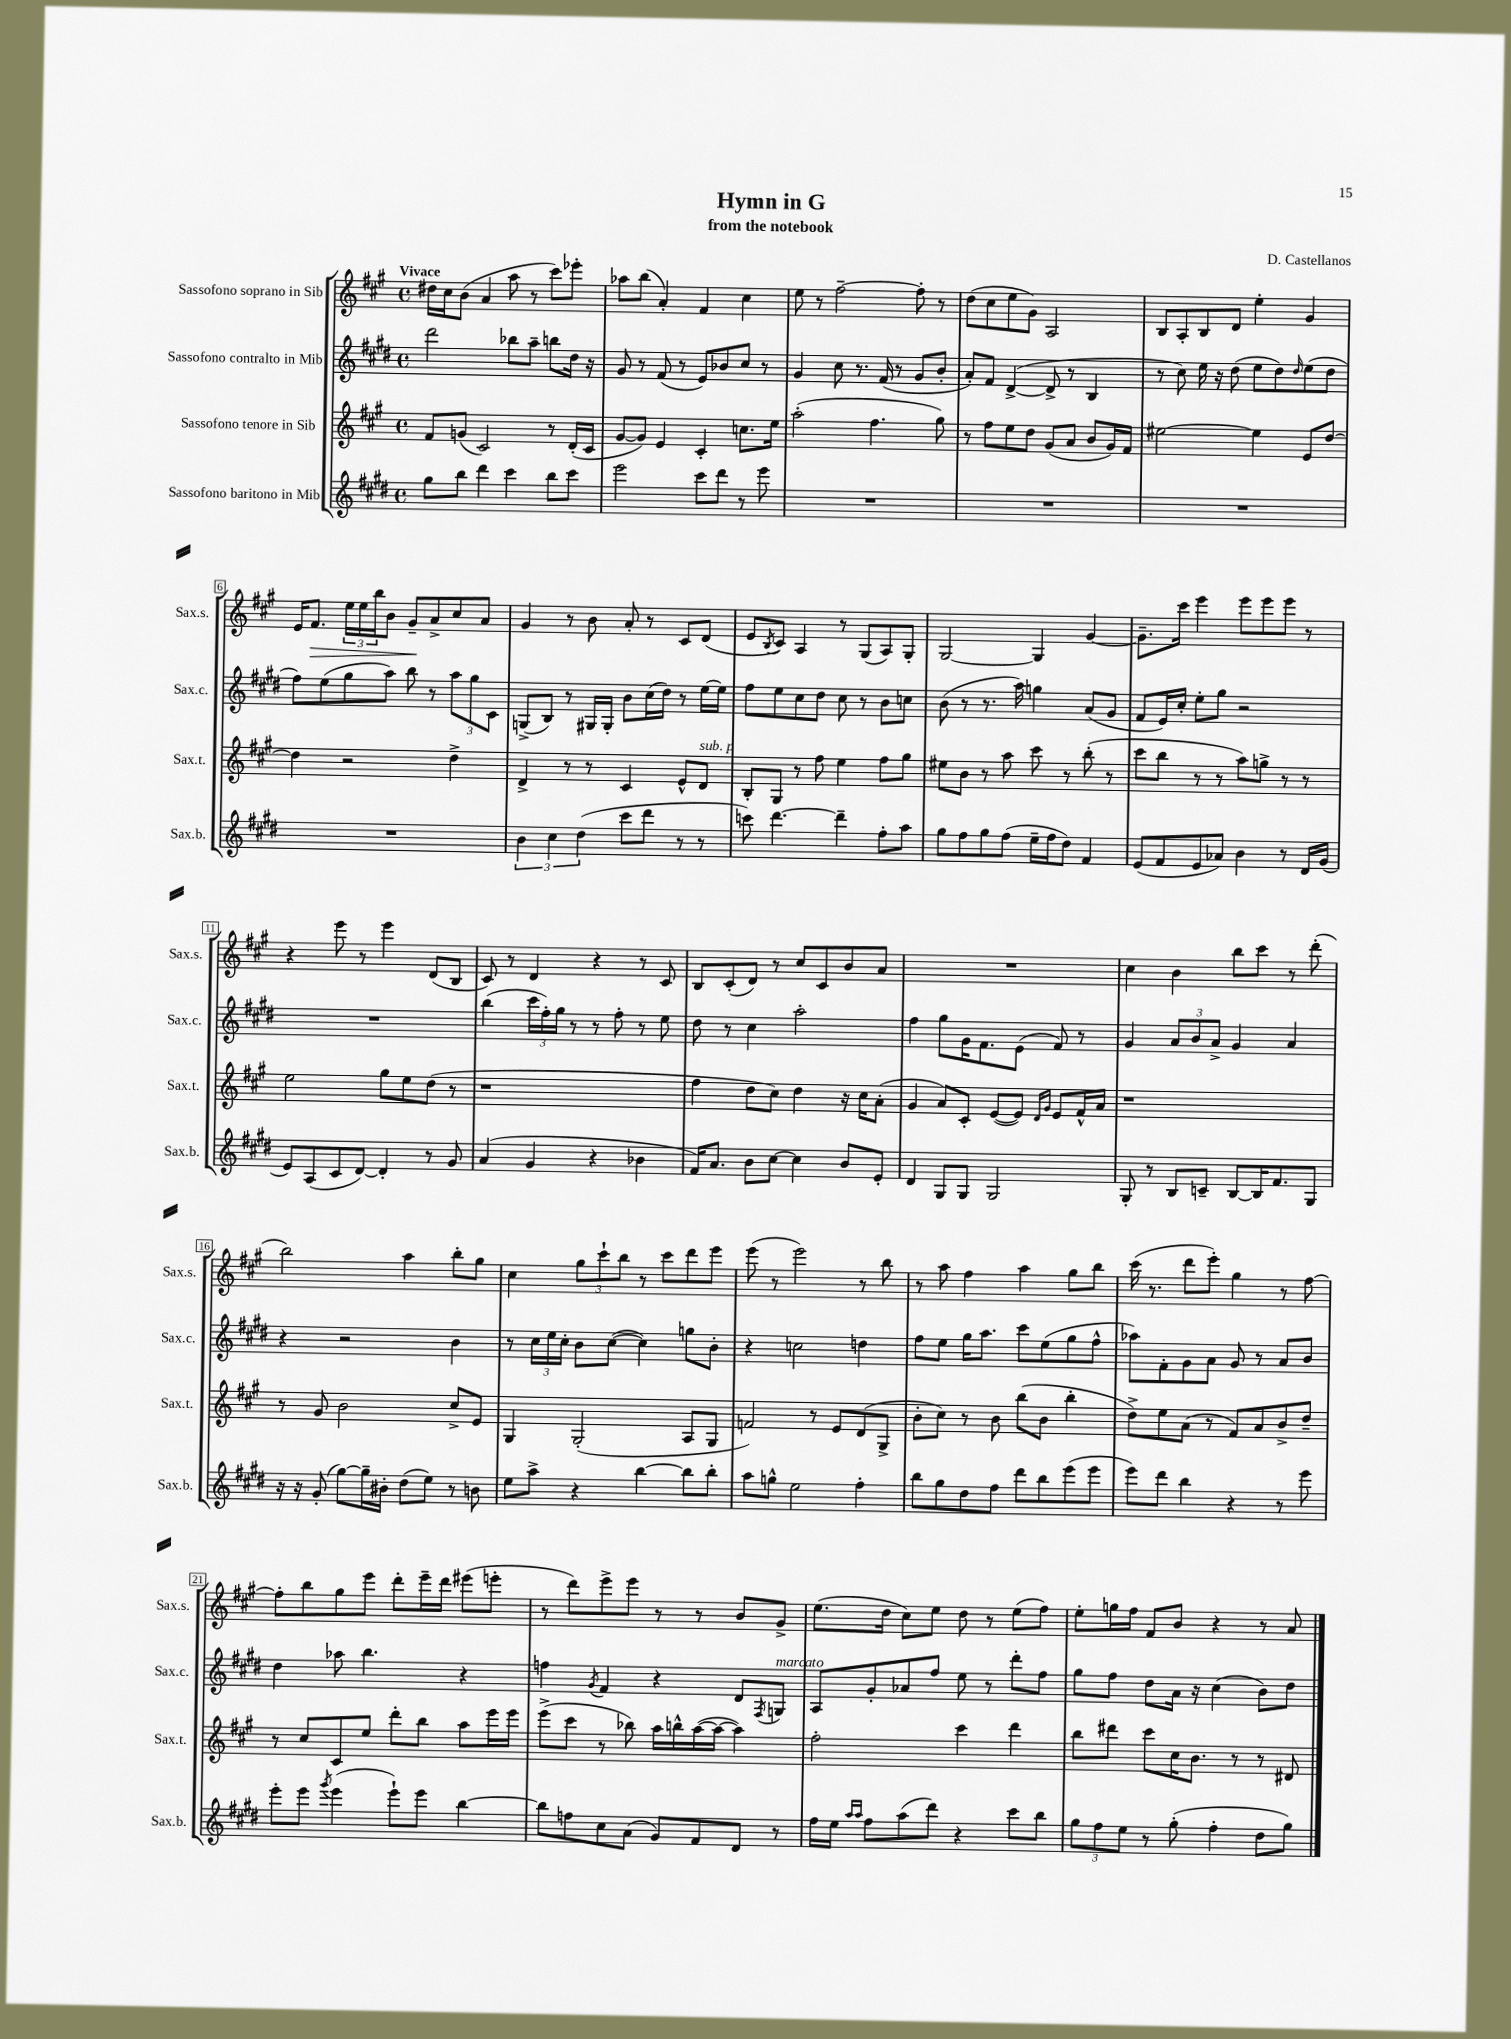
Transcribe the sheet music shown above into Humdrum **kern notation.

**kern	**kern	**kern	**kern
*staff4	*staff3	*staff2	*staff1
*clefG2	*clefG2	*clefG2	*clefG2
*k[f#c#g#d#]	*k[f#c#g#]	*k[f#c#g#d#]	*k[f#c#g#]
*M4/4	*M4/4	*M4/4	*M4/4
*met(c)	*met(c)	*met(c)	*met(c)
8gg#	8f#	2ddd#	16dd#
.	.	.	16cc#
8bb	(8g	.	(8b
4ddd#	2c#)	.	4a
4ccc#	.	8bb-	8aa
.	.	8aa~	8r
8bb	8r	8bb	8ccc#)
8ccc#	(16d'	16dd#	8eee-'
.	16c#	16r	.
=	=	=	=
2eee	[8g#	8g#	8aa-
.	8g#])	8r	(8bb
.	4e	(8f#	4a')
.	.	8r	.
8ccc#	4c#'	8e)	4f#
8ddd#	.	8b-	.
8r	8.cc	8cc#	4cc#
8eee	.	8r	.
.	16ee	.	.
=	=	=	=
1r	(2aa'	4g#	8ee
.	.	.	8r
.	.	8cc#	[2ff#~
.	.	8.r	.
.	4.ff#	.	.
.	.	(16f#	.
.	.	8r	.
.	.	8g#	8ff#']
.	8gg#)	8b'	8r
=	=	=	=
1r	8r	8a')	(8dd
.	8ff#	8f#	8cc#
.	8ee	([4d#^	8ee
.	8dd	.	8g#)
.	(8g#	8d#^]	2A
.	8a	8r	.
.	8b	4B	.
.	16g#)	.	.
.	16f#	.	.
=	=	=	=
1r	[2ee#	8r	8B
.	.	8cc#)	8A'
.	.	16ee	8B
.	.	16r	.
.	.	(8dd#	8d
.	4ee#]	8ee	4ee'
.	.	8dd#)	.
.	.	16qqdd#	.
.	8e	(8ee	4g#
.	[8dd	8dd#	.
=	=	=	=
1r	4dd]	8ff#)	16e
.	.	.	8.f#
.	.	(8ee	.
.	2r	8gg#	24ee
.	.	.	24ee
.	.	.	24bb
.	.	8aa)	8b
.	.	8bb	8g#~
.	.	8r	8a^
.	4dd^	12aa	8cc#
.	.	12gg#	.
.	.	.	8a
.	.	12c#	.
=	=	=	=
6b	4d^	(8G^	4g#
.	.	8B)	.
6cc#	.	.	.
.	8r	8r	8r
(6dd#	.	.	.
.	8r	16G#	8b
.	.	16G#'	.
8ccc#	4c#	8b	8a'
8ddd#	.	(16cc#	8r
.	.	16dd#)	.
8r	8e^^	8r	8c#
8r	8d	[16ee	(8d
.	.	16ee]	.
=	=	=	=
8ccc)	8B'	8ff#	8e
.	.	.	8qB
[4.ddd#	8G#	8ee	8c#)
.	8r	8cc#	4A
.	8ff#	8dd#	.
4ddd#~]	4ee	8cc#	8r
.	.	8r	(8G#
8ff#'	8ff#	8b	8A)
8aa	8gg#	8cc	8G#'
=	=	=	=
8gg#	8ee#	(8b	[2G#
8ff#	8b	8r	.
8gg#	8r	8.r	.
(8ff#	8aa	.	.
.	.	16aa)	.
16ee~	8ccc#	4gg	4G#]
16ff#	.	.	.
8dd#)	8r	.	.
4f#	(8bb'	(8a	[4g#
.	8r	8g#	.
=	=	=	=
(8e	8ccc#	8f#	8.g#~]
8f#	8bb	16e)	.
.	.	16cc#'	16ccc#
8e	8r	8ee'	4eee
8a-)	8r	8gg#	.
4b	8aa)	2r	8eee
.	8gg^	.	8eee
8r	8r	.	8eee
16d#	8r	.	8r
(16g#	.	.	.
=	=	=	=
8e)	2ee	1r	4r
(8A	.	.	.
8c#	.	.	8eee
[8d#)	.	.	8r
4d#']	8gg#	.	4eee
.	8ee	.	.
8r	(8dd	.	(8d
8g#	8r	.	8B
=	=	=	=
(4a	1r	(4bb	8c#)
.	.	.	8r
4g#	.	24ccc#	4d
.	.	24ff#')	.
.	.	24gg#	.
.	.	8r	.
4r	.	8r	4r
.	.	8ff#'	.
4b-	.	8r	8r
.	.	8ee	8c#
=	=	=	=
16f#)	4ff#	8dd#	8B
8.a	.	.	.
.	.	8r	(8c#'
8b	8dd	4cc#	8d)
[8cc#	8cc#)	.	8r
4cc#]	4dd	2aa'	8cc#
.	.	.	8c#
8b	16r	.	8b
.	16cc#	.	.
8e'	(8a'	.	8a
=	=	=	=
4d#	4g#	4ff#	1r
8G#	8a)	8gg#	.
8G#	8c#'	16g#	.
.	.	8.f#	.
2G#	([8e	.	.
.	8e])	(8e	.
.	16qqd	.	.
.	16qqg#	.	.
.	8e	8f#)	.
.	16f#^^	8r	.
.	16a	.	.
=	=	=	=
8G#'	1r	4g#	4cc#
8r	.	.	.
8B	.	12a	4b
.	.	12b	.
8c~	.	.	.
.	.	12a^	.
[8B	.	4g#	8bb
16B]	.	.	8ccc#
8.f#	.	.	.
.	.	4a	8r
8G#	.	.	(8ddd'
=	=	=	=
16r	8r	4r	2bb)
16r	.	.	.
(8g#'	8g#	.	.
[8gg#)	2b	2r	.
16gg#~]	.	.	.
16b#'	.	.	.
(8dd#	.	.	4aa
8ee)	.	.	.
8r	8cc#^	4b	8bb'
8b	8e	.	8gg#
=	=	=	=
8ee	4G#	8r	4cc#
8aa^	.	24cc#	.
.	.	24ee	.
.	.	24cc#'	.
4r	(2G#'	8b	12gg#
.	.	.	12ccc#`
.	.	([8cc#	.
.	.	.	12bb
[4bb	.	4cc#])	8r
.	.	.	8ccc#
8bb]	8A	8gg	8ddd
8bb'	8G#	8b'	8eee
=	=	=	=
8aa	2f)	4r	(8eee
8gg^^	.	.	8r
2ee	.	2cc	2eee)
.	8r	.	.
.	8e	.	.
4ff#'	(8d	4dd	8r
.	8G#^	.	8bb
=	=	=	=
8bb	8b'	8ff#	8r
8gg#	8cc#)	8ee	8aa
8dd#	8r	16gg#	4ff#
.	.	8.aa	.
8ff#	8b	.	.
8ddd#	(8bb	8ccc#	4aa
8bb	8b	(8ee	.
(8eee	4bb'	8gg#	8gg#
8eee	.	8ff#^^	8bb
=	=	=	=
8eee)	8dd^)	8aa-)	(16ccc#
.	.	.	8.r
8ddd#	8ee	8f#'	.
4bb	(8a	8g#	8ddd
.	8r	8a	8eee')
4r	8f#)	8g#	4gg#
.	8a	8r	.
8r	8b^	8a	8r
8eee	8dd~	8b	[8ff#
=	=	=	=
8eee'	8r	4dd#	8ff#']
8eee	8cc#	.	8bb
8qggg#	.	.	.
(4eee	8c#	8aa-	8gg#
.	8ee	4.bb	8eee
8eee`)	8ddd'	.	8ddd'
8eee	8bb	.	16eee~
.	.	.	16ddd
[4bb	8aa	4r	(8eee#
.	16eee	.	8eee'
.	16eee	.	.
=	=	=	=
8bb]	(8eee^	4ff	8r
8ff	8ccc#	.	8ddd)
.	.	8qg#	.
8cc#	8r	4f#	8eee^
(8a	8bb-)	.	8eee
8g#)	16aa	4r	8r
.	16bb^^	.	.
8f#	([16aa	.	8r
.	16aa_	.	.
8d#	4aa])	8d#	8b
.	.	8qF#	.
8r	.	8G	8g#^
=	=	=	=
16ff#	2ff#'	8A	(8.ee
16ee	.	.	.
16qqaa	.	.	.
16qqaa	.	.	.
8ff#	.	8g#'	.
.	.	.	16dd
(8aa	.	8a-	8cc#)
8ddd#)	.	8ff#	8ee
4r	4ccc#	8ee	8dd
.	.	8r	8r
8ccc#	4ddd	8ddd#'	(8ee
8bb	.	8ff#	8ff#)
=	=	=	=
12gg#	8bb	8gg#	8ee'
12ff#	.	.	.
.	8ddd#	8ff#	16gg
12ee	.	.	.
.	.	.	16ff#
8r	8ccc#	8dd#	8f#
(8gg#'	16cc#	16a	8b
.	8.b	16r	.
4ff#'	.	(4cc#	4r
.	8r	.	.
8dd#	8r	8b)	8r
8gg#)	8d#	8dd#	8a
==	==	==	==
*-	*-	*-	*-
